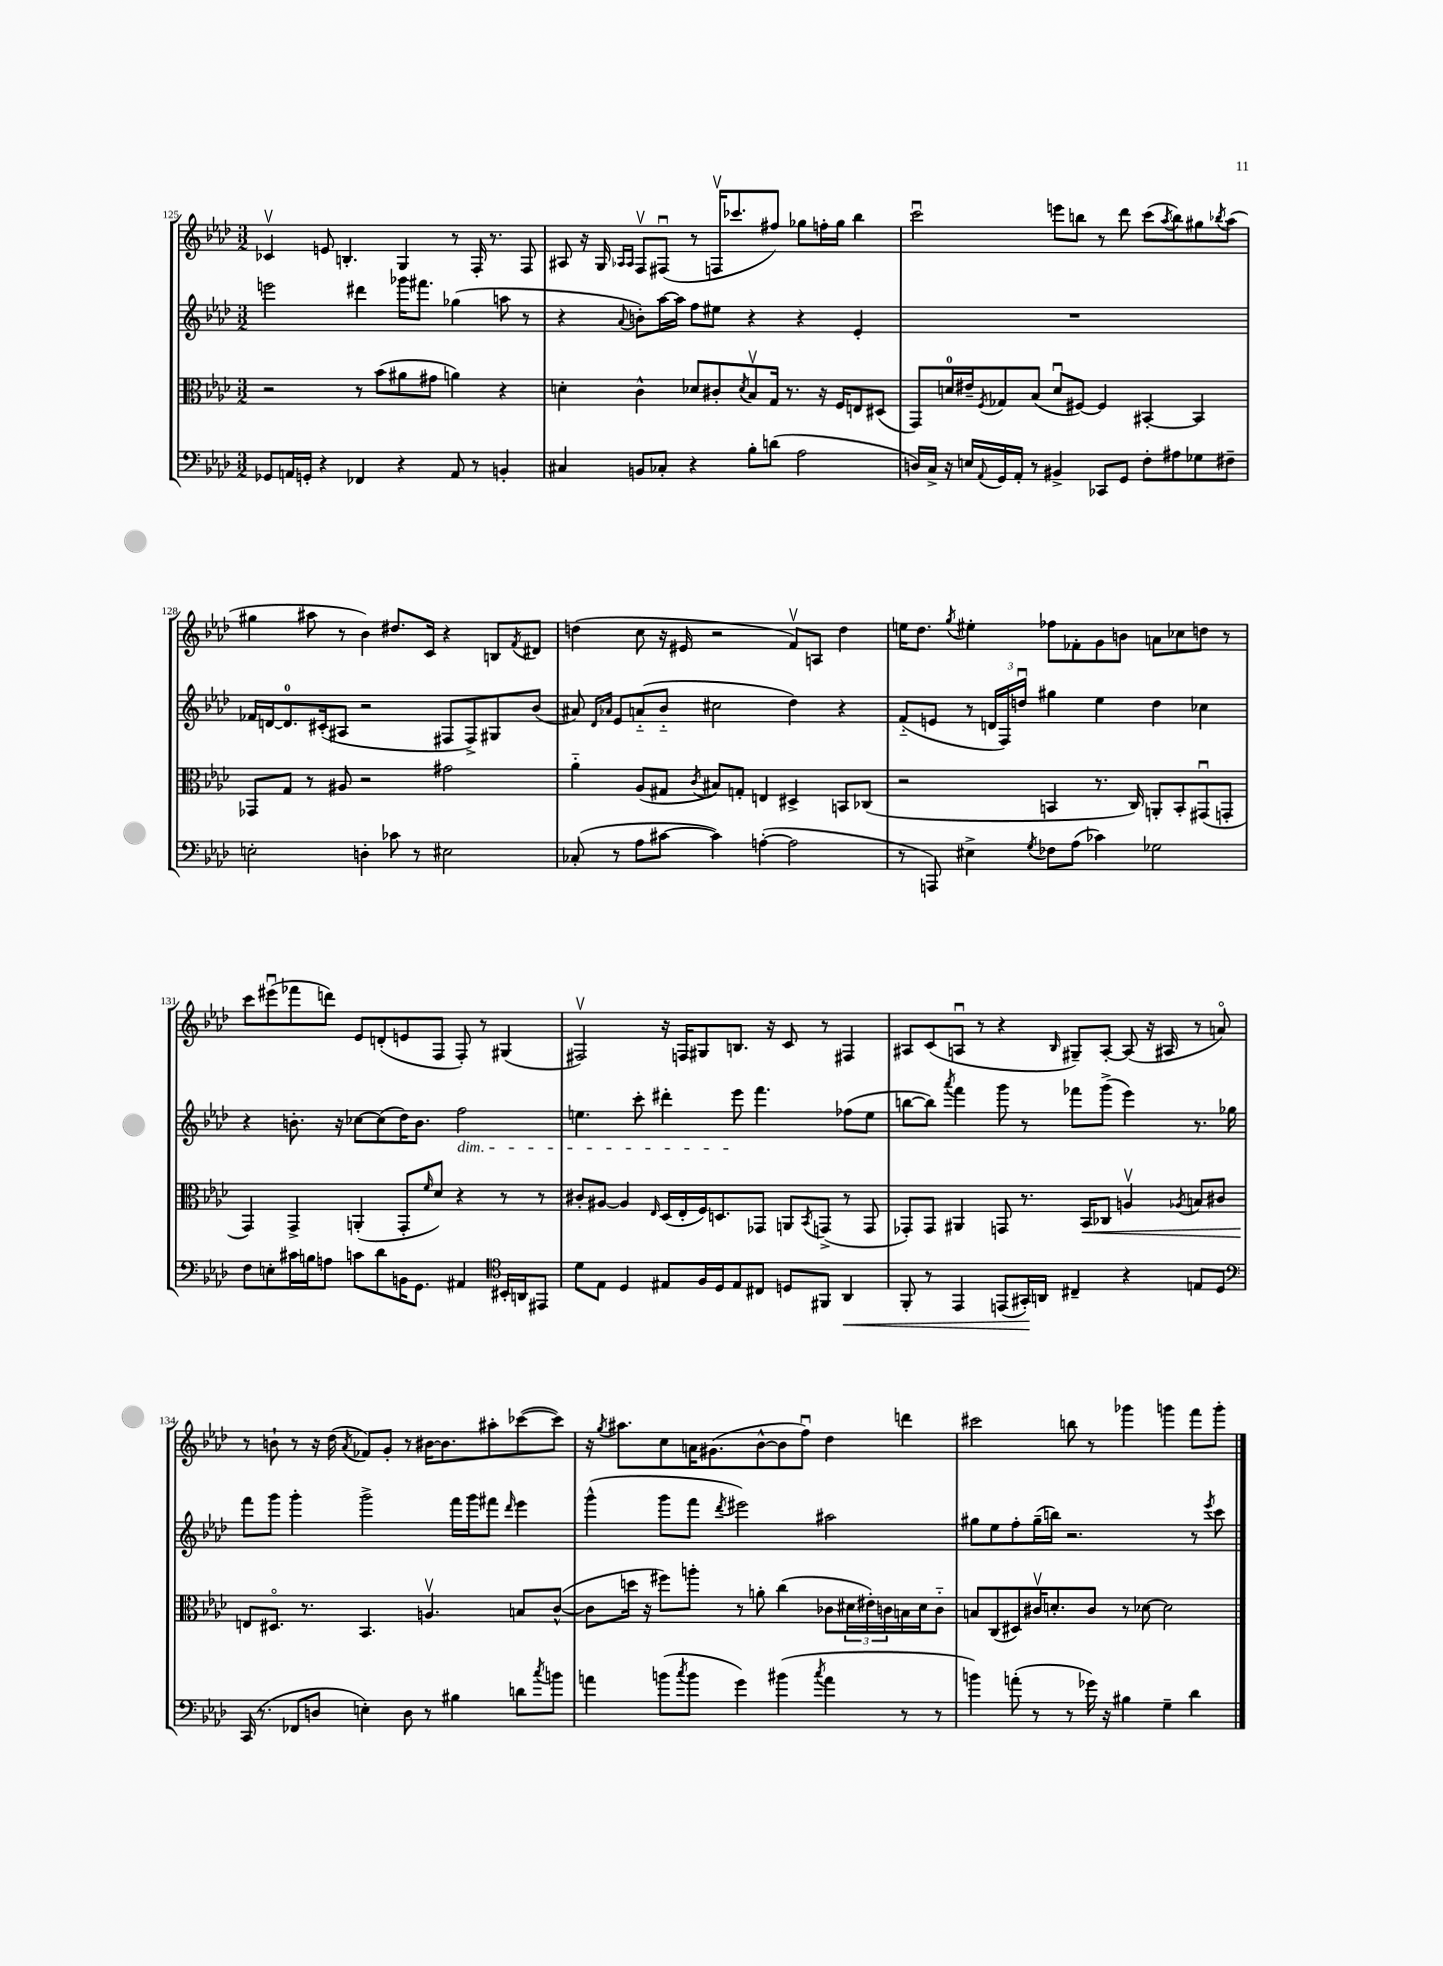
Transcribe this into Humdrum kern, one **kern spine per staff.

**kern	**dynam	**kern	**dynam	**kern	**kern
*part4	*part4	*part3	*part3	*part2	*part1
*staff4	*staff4	*staff3	*staff3	*staff2	*staff1
*clefF4	*	*clefC3	*	*clefG2	*clefG2
*k[b-e-a-d-]	*	*k[b-e-a-d-]	*	*k[b-e-a-d-]	*k[b-e-a-d-]
*M3/2	*	*M3/2	*	*M3/2	*M3/2
=125	=125	=125	=125	=125	=125
8GG-X/L	.	2r	.	2eeen\	4c-Xv/
16AAn/L	.	.	.	.	.
16GGn'/JJ	.	.	.	.	.
4r	.	.	.	.	8en/
.	.	.	.	.	4.Bn'/
4FF-X/	.	8r	.	4ddd#X\	.
.	.	(8b-\L	.	.	.
4r	.	8a#X\	.	16ggg-X\KL	4G/
.	.	.	.	8.fff#X\J	.
.	.	8g#X\J	.	.	.
8AA/	.	4an\)	.	(4gg-X\	8r
8r	.	.	.	.	16F'/
.	.	.	.	.	8.r
4BBn'/	.	4r	.	8aan\	.
.	.	.	.	8r	8F/
=126	=126	=126	=126	=126	=126
4C#X/	.	4dn'\	.	4r	8A#X/
.	.	.	.	.	16r
.	.	.	.	.	16G/
.	.	.	.	.	16qqA-X/LL
.	.	.	.	8qqa-/	16qqA-/JJ
8BBn/L	.	4c^^\	.	8bn'\L)	8Fv/L
8C-X'/J	.	.	.	[16aa-\L	(8F#Xu/J
.	.	.	.	16aa-\JJ]	.
4r	.	8d-X/L	.	8ff\L	8r
.	.	8c#X'/	.	8ee#X\J	16Fnv/KL
.	.	.	.	.	8.ccc-X/
.	.	8qd-/	.	.	.
8B-'\L	.	8B-v/	.	4r	.
(8dn\J	.	16G/Jk	.	.	8ff#X/J)
.	.	8.r	.	.	.
2A-\	.	.	.	4r	8gg-X\L
.	.	16r	.	.	16ffn'\L
.	.	16F/KL	.	.	16gg-\JJ
.	.	8En/	.	4e-'/	4bb-\
.	.	(8D#X/J	.	.	.
=127	=127	=127	=127	=127	=127
16Dn/LL)	.	8GG/L)	.	1.r	2cccu\
16C^/JJ	.	.	.	.	.
16r	.	16dn/L	.	.	.
16En/LL	.	16e#X~/J	.	.	.
8qqAA-/	.	8qF/	.	.	.
16GG/	.	8G-X/	.	.	.
16AA-'/JJ	.	.	.	.	.
8r	.	(8B-/J	.	.	.
4BB#X^/	.	8du/L	.	.	8eeen\L
.	.	[8F#X/J)	.	.	8bbn\J
8CC-X/L	.	4F#/]	.	.	8r
8GG/J	.	.	.	.	8ddd-\
8F'\L	.	[4BB#X'/	.	.	(8ccc\L
.	.	.	.	.	8qaa-/
8A#X\	.	.	.	.	8bb\)
8G-X\	.	4BB#/]	.	.	8gg#X\
.	.	.	.	.	8qbb-X/
8F#X~\J	.	.	.	.	(8aa-\J
!!LO:LB:g=z
=128	=128	=128	=128	=128	=128
2En'\	.	8GG-X/L	.	16f-X/LL	4gg#X\
.	.	.	.	[16dn/J	.
.	.	8G/J	.	8.d/]	.
.	.	8r	.	.	8aa#X\
.	.	.	.	(16c#X'/k	.
.	.	8A#X/	.	8A#X/J	8r
4Dn'\	.	2r	.	2r	4b-\)
8c-X\	.	.	.	.	8.dd#X/L
8r	.	.	.	.	.
.	.	.	.	.	16c/Jk
2E#X\	.	2g#X\	.	8F#X/L	4r
.	.	.	.	8F#^/)	.
.	.	.	.	8G#X/	8Bn/L
.	.	.	.	.	8qf/
.	.	.	.	(8b-/J	8d#X/J
=129	=129	=129	=129	=129	=129
(8C-X'/	.	4a-\	.	8a#X/)	(4ddn\
.	.	.	.	16qqd-/LL	.
.	.	.	.	16qqa-X/JJ	.
8r	.	.	.	8e-/L	.
8A-\L	.	(8A-/L	.	(8an/	8cc\
[8c#X\J	.	8G#X/J	.	8b-/J	16r
.	.	.	.	.	16e#X/
.	.	8qc/	.	.	.
4c#\])	.	8B#X/L)	.	2cc#X\	2r
.	.	8Gn'/J	.	.	.
([4An'\	.	4En/	.	.	.
2A\]	.	4D#X^/	.	4dd-\)	8fv/L)
.	.	.	.	.	8An/J
.	.	8BBn/L	.	4r	4dd\
.	.	(8C-X/J	.	.	.
=130	=130	=130	=130	=130	=130
8r	.	2r	.	(8f/L	16een\KL
.	.	.	.	.	8.dd-\J
8AAAn/)	.	.	.	8en/J	.
.	.	.	.	.	8qgg/
4E#X^\	.	.	.	8r	4ee#X'\
.	.	.	.	24dn/LL	.
.	.	.	.	24F/)	.
.	.	.	.	24ddnu/JJ	.
8qG/	.	.	.	.	.
8F-X\L	.	4BBn/	.	4gg#X\	8ff-X\L
(8A-\J	.	.	.	.	8f-X'\
4c-X\)	.	8.r	.	4ee-\	8g\
.	.	.	.	.	8bn\J
.	.	16C/)	.	.	.
2G-X\	.	8AAn'/L	.	4dd\	8an\L
.	.	8BB'/	.	.	8cc-X\
.	.	(8GG#Xu/	.	4cc-X\	8ddn\J
.	.	8GGn'/J	.	.	8r
!!LO:LB:g=z
=131	=131	=131	=131	=131	=131
8F\L	.	4GG/)	.	4r	8ccc\L
8En'\	.	.	.	.	(8eee#Xu\
16c#X\L	.	4GG^/	.	8.bn'\	8fff-X\
16Bn\J	.	.	.	.	.
8An\J	.	.	.	.	8dddn\J)
.	.	.	.	16r	.
8cn\L	.	(4AAn'/	.	[8cc-X\L	8e-/L
8d-\	.	.	.	(8cc-\]	(8dn'/
16BBn\K	.	8GG'/L	.	16dd-\K)	8en/
8.GG\J	.	.	.	8.b\J	.
.	.	16qqf/	.	.	.
.	.	8d-/J)	.	.	8F/J
!	!	!	!	!LO:TX:b:i:t=dim.	!
4AA#X/	.	4r	.	2ff\	8F'/)
.	.	.	.	.	8r
*clefC4	*	*	*	*	*
16BB#X'/LL	.	8r	.	.	(4G#X/
16AAn/J	.	.	.	.	.
8EE#X/J	.	8r	.	.	.
=132	=132	=132	=132	=132	=132
8d-\L	.	8c#X'/L	.	4.een\	2F#Xv/)
8E-\J	.	[8A#X/J	.	.	.
4D-/	.	4A#/]	.	.	.
.	.	.	.	8ccc'\	.
.	.	16qqE-/	.	.	.
8E#X/L	.	(16D-/LL	.	4ddd#X'\	16r
.	.	16E-'/	.	.	16Fn/KL
16F/L	.	16F/J)	.	.	8G#X/
16D-/J	.	8.Dn/	.	.	.
8E#/	.	.	.	8eee-\	8.Bn/J
8C#X/J	.	8GG-X/J	.	4.fff\	.
.	.	.	.	.	16r
8Dn/L	.	8AAn/L	.	.	8c/
.	.	8qBB-/	.	.	.
8FF#X/J	.	(8GGn^/J	.	.	8r
!	!LO:HP:b	!	!	!	!
4AA-/	<	8r	.	(8ff-X\L	4F#X/
.	.	8GG/	.	8ee\J	.
=133	=133	=133	=133	=133	=133
8FF'/	.	8GG-X'/L)	.	[8bbn\L	8A#X/L
8r	.	8GG-/J	.	8bb\J])	(8c/
.	.	.	.	8qaaa-/	.
4EE-/	.	4AA#X/	.	4fff\	8Anu/J
.	.	.	.	.	8r
(8EEn/L	.	8GGn/	.	8ggg\	4r
16GG#X'/L)	.	8.r	.	8r	.
16AAn/JJ	[	.	.	.	.
.	.	.	.	.	16qqB-/
4C#X~/	.	.	.	8fff-X\L	8G#X~/L)
!	!	!	!LO:HP:b	!	!
.	.	16BB-/KL	<	.	.
.	.	8C-X/J	.	(8ggg^\J	[8A'/J
4r	.	4Anv/	.	4eee-\)	(8A/]
.	.	.	.	.	16r
.	.	.	.	.	16A#X/
.	.	8qA-X/	.	.	.
8En/L	.	8Bn/L	.	8.r	8r
8D-/J	.	8c#X/J	.	.	8an/)
.	.	.	.	16gg-X\	.
!!LO:LB:g=z
=134	=134	=134	=134	=134	=134
*clefF4	*	*	*	*	*
(16CC/	.	8En/L	.	8fff\L	8r
8.r	.	.	.	.	.
.	.	8.D#X/J	[	8ggg\J	8bn`\
8FF-X/L	.	.	.	4ggg'\	8r
.	.	8.r	.	.	.
8Dn/J	.	.	.	.	16r
.	.	.	.	.	(16dd-\
.	.	.	.	.	8qa-/
4En'\)	.	4.BB-/	.	2ggg^\	8f-X/L)
.	.	.	.	.	8g'/J
8D\	.	.	.	.	8r
8r	.	4.Anv/	.	.	[16b#X\KL
.	.	.	.	.	8.b#\]
4B#X\	.	.	.	16fff\LL	.
.	.	.	.	16ggg\J	.
.	.	.	.	8fff#X\J	8aa#X'\
.	.	.	.	16qqddd-/	.
8dn\L	.	8Bn/L	.	4eee-\	([8ccc-X\
8qcc/	.	.	.	.	.
8bn\J	.	([8c^^/J	.	.	8ccc-\J])
=135	=135	=135	=135	=135	=135
4an\	.	8c\L]	.	(4ggg^^\	16r
.	.	.	.	.	8qgg/
.	.	.	.	.	8.aa#X\L
.	.	16ddn\Jk	.	.	.
.	.	16r	.	.	.
(8bn\L	.	8ff#X\L)	.	8ggg\L	8cc\
8qcc/	.	.	.	.	.
8b\J	.	8aan'\J	.	8fff\J	16an\K
.	.	.	.	.	(8.g#X\
.	.	.	.	8qddd-/	.
4g\)	.	8r	.	2eee#X\)	.
.	.	8an'\	.	.	[8b-^^\
(4b#X\	.	(4cc\	.	.	8b-\]
.	.	.	.	.	8ffu\J)
8qcc/	.	.	.	.	.
4a\	.	8c-X\L	.	2aa#X\	4dd-\
.	.	24d#X\L	.	.	.
.	.	24e#X'\)	.	.	.
.	.	24cn\	.	.	.
8r	.	16Bn\	.	.	4dddn\
.	.	16d#\J	.	.	.
8r	.	8c\J	.	.	.
=136	=136	=136	=136	=136	=136
4bn\)	.	8Bn/L	.	8gg#X\L	2ccc#X\
.	.	(8C/	.	8ee-\	.
(8an'\	.	8D#X/)	.	8ff'\	.
8r	.	16c#Xv/K	.	(16gg#~\L	.
.	.	8.dn'/	.	16bbn\JJ)	.
8r	.	.	.	2.r	8bbn\
16g-X\)	.	8c#/J	.	.	8r
16r	.	.	.	.	.
4B#X\	.	8r	.	.	4ggg-X\
.	.	[8d-X\	.	.	.
4G~\	.	2d-\]	.	.	4gggn\
4d-\	.	.	.	8r	8fff\L
.	.	.	.	8qeee-/	.
.	.	.	.	8ccc\	8ggg'\J
==	==	==	==	==	==
*-	*-	*-	*-	*-	*-
